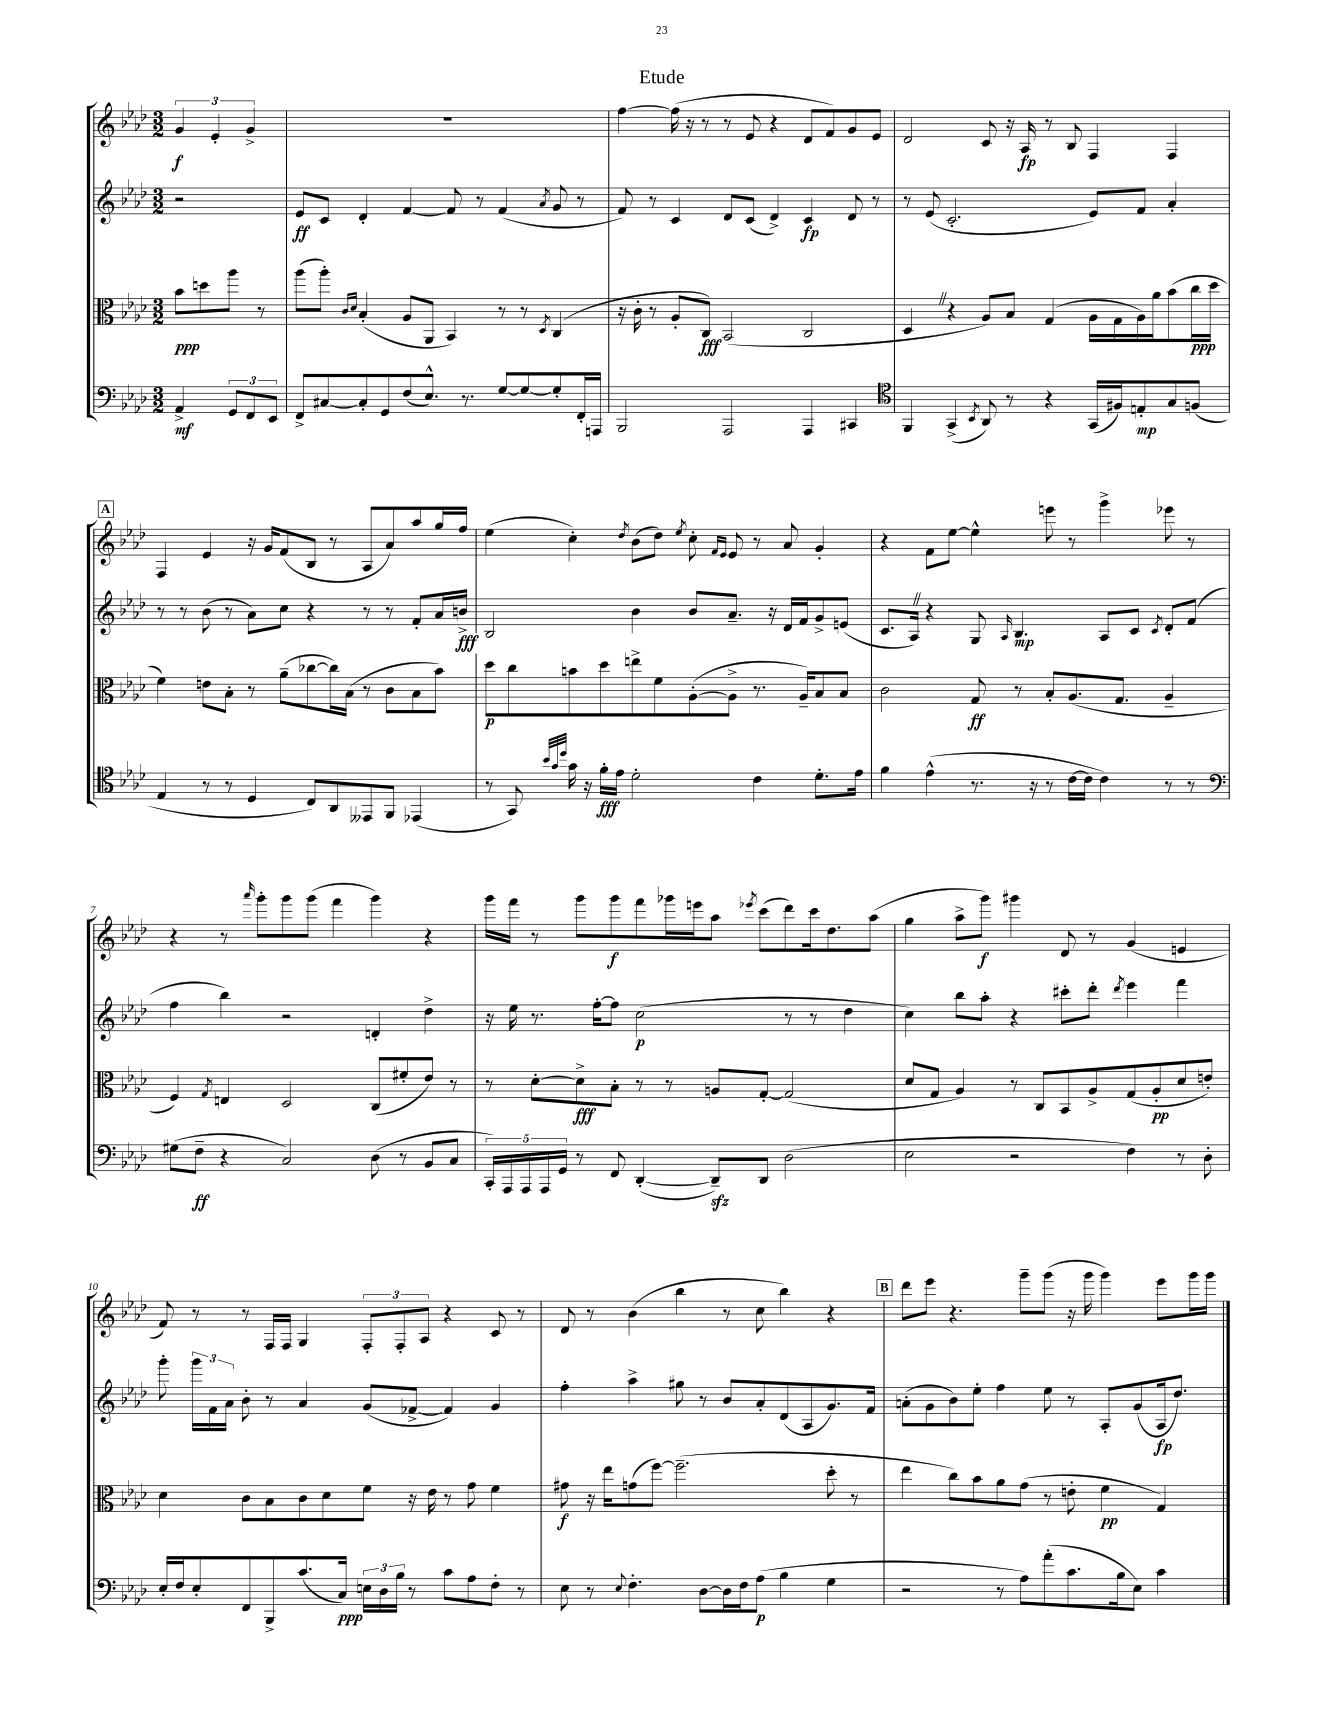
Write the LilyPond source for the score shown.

\header { title = "Etude" }
<<
\new StaffGroup <<
\new Staff = "s0" {
    \clef treble \key aes \major \numericTimeSignature \time 3/2 \partial 2
    \autoBeamOff \tuplet 3/2 { g'4\f ees'4-. g'4-> } |
    R1. |
    f''4~ f''16( r16 r8 r8 ees'8 r4 des'8[ f'8) g'8 ees'8] |
    des'2 c'8 r16 aes16\fp r8 bes8 f4 f4 |
    \mark \markup { \box "A" } f4 ees'4 r16 g'16[ f'8( bes8] r8 aes8[ aes'8) aes''8 g''16 f''16] |
    ees''4( c''4-.) \acciaccatura { des''8 } bes'8[( des''8]) \acciaccatura { ees''8 } c''8-. \grace { f'16[ ees'16] } ees'8 r8 aes'8 g'4-. |
    r4 f'8[ ees''8]~ ees''4-^ e'''8 r8 g'''4-> ees'''8 r8 |
    r4 r8 \grace { aes'''16 } g'''8[-. g'''8 g'''8]( f'''4 g'''4) r4 |
    g'''16[ f'''16] r8 g'''8[ g'''8\f f'''8 ges'''16 e'''16 aes''8] \acciaccatura { ees'''8 } c'''8[( des'''8) c'''16 des''8. aes''8]( |
    g''4 aes''8[-> g'''8]\f) gis'''4 des'8 r8 g'4( e'4 |
    f'8) r8 r8 f16[ f16] g4 \tuplet 3/2 { f8[-. f8-. aes8] } r4 c'8 r8 |
    des'8 r8 bes'4( bes''4 r8 c''8 bes''4) r4 |
    \mark \markup { \box "B" } des'''8[ ees'''8] r4. g'''8[-- g'''8]( r16 g'''16 g'''4) ees'''8[ g'''16 g'''16] \bar "|." |
}
\new Staff = "s1" {
    \clef treble \key aes \major \numericTimeSignature \time 3/2 \partial 2
    \autoBeamOff r2 |
    ees'8[\ff c'8] des'4-. f'4~ f'8 r8 f'4( \acciaccatura { aes'8 } g'8 r8 |
    f'8) r8 c'4 des'8[ c'8]( des'4->) c'4\fp des'8 r8 |
    r8 ees'8( c'2.-. ees'8[) f'8] aes'4-. |
    \mark \markup { \box "A" } r8 r8 bes'8( r8 aes'8[) c''8] r4 r8 r8 f'8[-. aes'16 b'16]->\fff |
    bes2 bes'4 bes'8[ aes'8.]-- r16 des'16[ f'16 g'8-> e'8]( |
    c'8.[ aes16]) \once \override BreathingSign.text = \markup { \musicglyph "scripts.caesura.straight" } \breathe r4 g8 \grace { aes16 } bes4.\mp aes8[ c'8] \acciaccatura { c'8 } des'8[-. f'8]( |
    f''4 bes''4) r2 d'4-. des''4-> |
    r16 ees''16 r8. f''16[~-. f''8] c''2\p( r8 r8 des''4 |
    c''4) bes''8[ aes''8]-. r4 cis'''8[-. des'''8]-. \acciaccatura { des'''8 } ees'''4 f'''4 |
    g'''8-. \tuplet 3/2 { g'''16[ f'16 aes'16] } bes'8-. r8 aes'4 g'8[( fes'8]~-> fes'4) g'4 |
    f''4-. aes''4-> gis''8 r8 bes'8[ aes'8-. des'8( aes8 g'8.) f'16] |
    \mark \markup { \box "B" } a'8[-.( g'8 bes'8) ees''8]-. f''4 ees''8 r8 aes8[-. g'8( aes16\fp des''8.]) \bar "|." |
}
\new Staff = "s2" {
    \clef alto \key aes \major \numericTimeSignature \time 3/2 \partial 2
    \autoBeamOff bes'8[\ppp d''8 aes''8] r8 |
    aes''8[( aes''8]-.) \grace { c'16[ des'16] } bes4-.( aes8[ aes,8] bes,4) r8 r8 \acciaccatura { des8 } c4( |
    r16 c'16-. r8 aes8[-. c8]\fff) bes,2( c2 |
    des4 \once \override BreathingSign.text = \markup { \musicglyph "scripts.caesura.straight" } \breathe r4 aes8[) bes8] g4( aes16[ g16 aes16) aes'16 bes'8( c''16\ppp des''16] |
    \mark \markup { \box "A" } f'4) e'8[ bes8]-. r8 aes'8[--( ces''8~ ces''16) bes16]( r8 c'8[ bes8 bes'8]) |
    des''8[\p c''8 b'8 des''8 e''8-> f'8 aes8~-.( aes8]-> r8. aes16[--) bes8 bes8] |
    c'2 g8\ff r8 bes8[-. aes8.( g8.] aes4-- |
    f4) \acciaccatura { g8 } e4 des2 c8[( fis'8-. ees'8]) r8 |
    r8 des'8[~-. des'8->\fff bes8]-. r8 r8 a8[ g8]~-. g2( |
    des'8[ g8] aes4) r8 c8[ bes,8 aes8-> g8( aes8-.\pp des'8 e'8]-.) |
    des'4 c'8[ bes8 c'8 des'8 f'8] r16 ees'16 r8 g'8 f'4 |
    gis'8\f r16 ees''16[ g'8( f''8]~) f''2.--( des''8-. r8 |
    \mark \markup { \box "B" } ees''4 c''8[) bes'8 aes'8 g'8]( r8 e'8-. f'4\pp g4) \bar "|." |
}
\new Staff = "s3" {
    \clef bass \key aes \major \numericTimeSignature \time 3/2 \partial 2
    \autoBeamOff aes,4->\mf \tuplet 3/2 { g,8[ f,8 ees,8] } |
    f,8[-> cis8~ cis8-. g,8 f8( ees8.]-^) r8. g8[~ g8~ g8-. f,16-. a,,16] |
    bes,,2 aes,,2 aes,,4 cis,4 |
    \clef tenor f,4 g,4->( \acciaccatura { bes,8 } aes,8) r8 r4 g,16[( fis16) e8-.\mp g8 f8]( |
    \mark \markup { \box "A" } ees4 r8 r8 des4 c8[) aes,8 eeses,8 f,8] ees,4( |
    r8 g,8) \grace { bes'32[ g'32 des''32] } g'16 r16 f'16[-.\fff ees'16] des'2-. c'4 des'8.[-. ees'16] |
    f'4 ees'4-^( r8. r16 r8 c'16[~ c'16] c'4) r8 r8 |
    \clef bass gis8[( f8]--\ff r4 c2) des8( r8 bes,8[ c8] |
    \tuplet 5/4 { c,16[-.) aes,,16 aes,,16 aes,,16 g,16] } r8 f,8 des,4~-.( des,8[--\sfz) des,8] des2( |
    ees2 r2 f4) r8 des8-. |
    ees16[-. f16 ees8-. f,8 bes,,8-> c'8.( c16]\ppp) \tuplet 3/2 { e16[ des16 bes16] } r8 c'8[ aes8 f8]-. r8 |
    ees8 r8 \appoggiatura { ees8 } f4.-. des8[~ des16 f16 aes8]\p( bes4 g4 |
    \mark \markup { \box "B" } r2 r8 aes8[) aes'8-.( c'8. bes16 ees8]) c'4 \bar "|." |
}
>>
>>
